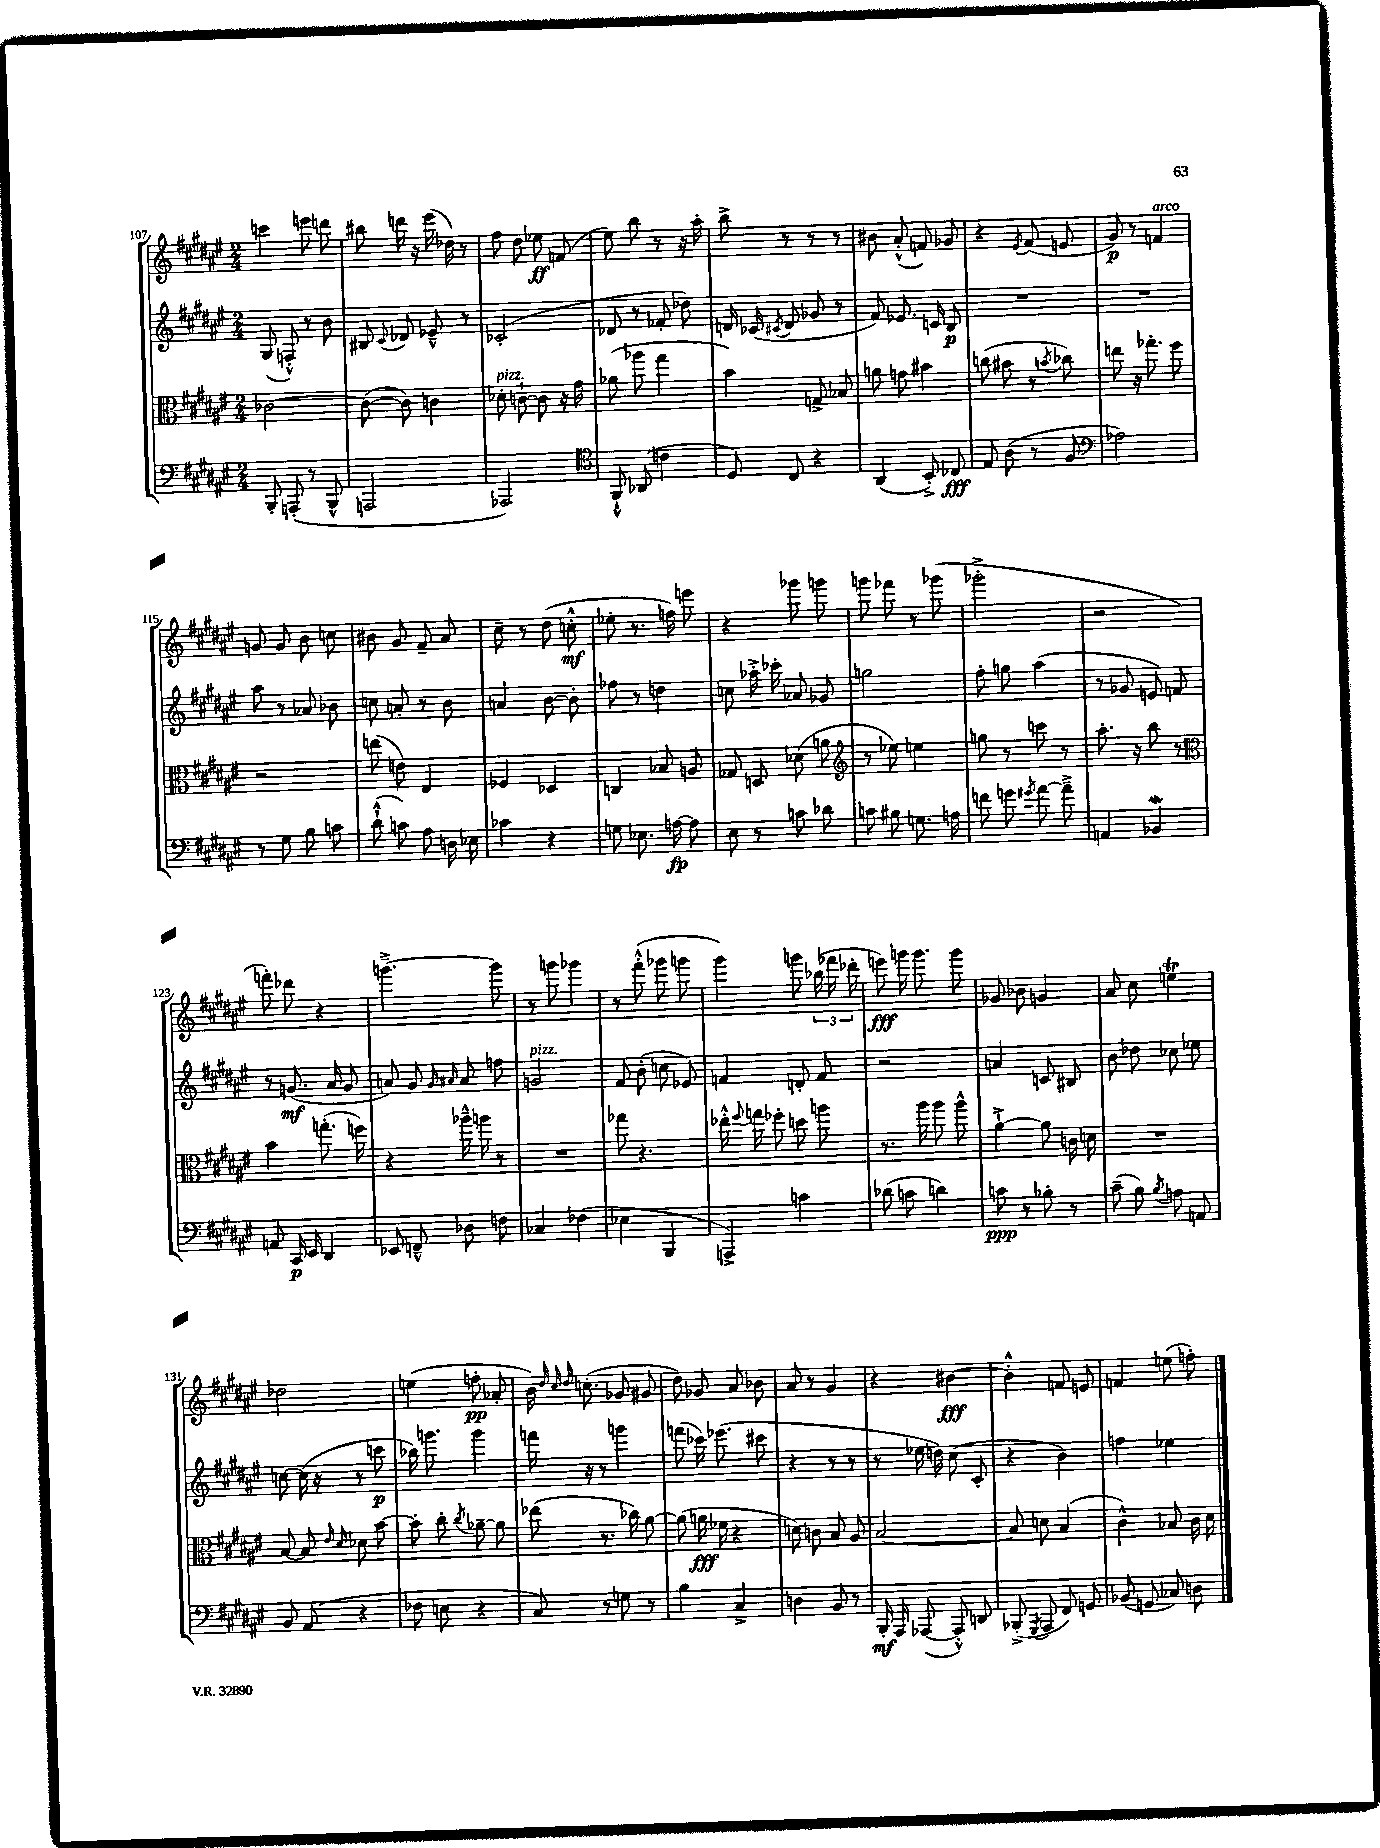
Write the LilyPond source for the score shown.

<<
\new StaffGroup <<
\new Staff = "s0" {
    \clef treble \key fis \major \numericTimeSignature \time 2/4
    \autoBeamOff c'''4 e'''8 d'''8 |
    bis''8 d'''16 r16 eis'''16( des''16) r8 |
    fis''8 dis''8 ees''8\ff f'8( |
    eis''8) b''8 r8 r16 ais''16-. |
    b''8-> r8 r8 r8 |
    bis'8 ais'8-.-^( f'8) ges'8 |
    r4 \acciaccatura { eis'8 } fis'8( e'8 |
    gis'8\p) r8 f'4^\markup { \italic "arco" } |
    g'8 g'8 b'8 c''8 |
    bis'8 gis'8 fis'8-- ais'8 |
    cis''8-- r8 dis''8( c''8-.-^\mf |
    ees''8-. r8. f''16) e'''8 |
    r4 ges'''8 g'''8 |
    g'''8 fes'''8 r8 ges'''8( |
    ges'''2-.-> |
    r2 |
    f'''8-.) des'''8 r4 |
    g'''4.~---> g'''8 |
    r8 g'''8 ges'''4 |
    r8 fis'''8-.-^( ges'''8 g'''8 |
    gis'''4) g'''8 \tuplet 3/2 { bes''16( fes'''16 des'''16-. } |
    e'''8\fff) g'''16 g'''8. g'''8 |
    ges'8 bes'8 g'4 |
    ais'8 cis''8 e''4\trill |
    des''2 |
    e''4( f''8-.\pp aes'8-. |
    b'16) \grace { dis''32 cis''32 dis''32 } c''8.-.( ges'8 gis'8 |
    dis''8) ges'8 ais'8 bes'8 |
    ais'8 r8 gis'4 |
    r4 bis'4~\fff |
    bis'4-.-^ f'8 e'8 |
    f'4 e''8( f''8-.) \bar "|." |
}
\new Staff = "s1" {
    \clef treble \key fis \major \numericTimeSignature \time 2/4
    \autoBeamOff gis8( f8-.-^) r8 b'8 |
    bis8 \appoggiatura { cis'8 } des'8 ees'8---^ r8 |
    ces'2-.( |
    des'8 r8 fes'8-. des''8) |
    d'16 ces'16( \acciaccatura { cis'8 } d'8 ges'8 r8 |
    fis'8) ees'8. c'16 b8\p |
    R2 |
    R2 |
    ais''8 r8 aes'8 bes'8 |
    c''8 a'8-. r8 b'8 |
    a'4 b'8~ b'8-. |
    fes''8 r8 d''4 |
    c''8 aes''16-.-> ces'''16-. aes'8 ges'8 |
    g''2 |
    fis''8-. g''8 ais''4( |
    r8 ges'8 e'8) f'8 |
    r8 g'8.\mf( ais'16 g'8 |
    a'8) gis'8 \grace { gis'16 ais'16 } ais'8 f''8 |
    g'2^\markup { \italic "pizz." } |
    fis'8 b'8-.( c''8 ees'8) |
    f'4 d'8-. f'8 |
    r2 |
    a'4 c'8 bis8 |
    b'8 des''8 ces''8 ees''8 |
    c''8~ c''16( r16 r8 c'''8\p |
    bes''16) g'''8. g'''4 |
    f'''16 r16 r8 g'''4 |
    f'''8( ces'''16) ees'''8.( cis'''8 |
    r4 r8 r8 |
    r8 ees''16 d''16) cis''8( cis'8-. |
    r4 b'4) |
    f''4 ees''4 \bar "|." |
}
\new Staff = "s2" {
    \clef alto \key fis \major \numericTimeSignature \time 2/4
    \autoBeamOff ces'2~ |
    ces'8~( ces'8) c'4 |
    des'8-.^\markup { \italic "pizz." } c'8~-! c'8 r16 gis'16 |
    aes'8( aes''8 gis''4 |
    b'4) g8-> bes8 |
    a'8 g'8 bis'4 |
    c''8( bis'8 r8 \acciaccatura { b'8 } ces''8) |
    e''8 r16 ges''8.-. fis''8 |
    r2 |
    e''8( e'8) eis4 |
    fes4 des4 |
    c4 bes8 a8 |
    ges8 d8 des'8( a'8 |
    \clef treble r8 ees''8) e''4 |
    g''8 r8 c'''8 r8 |
    ais''8.-. r16 b''8 r8 |
    \clef alto b'4 g''8.-.( f''16) |
    r4 aes''16---^ a''16 r8 |
    R2 |
    ges''8 r4. |
    ees''16-.-^ \appoggiatura { fis''8 } g''16 fes''8-. d''8 a''8 |
    r8. ais''16 ais''8 ais''8-^ |
    ais'4~-!-> ais'8 c'16 d'16 |
    R2 |
    b8~ b8 \grace { eis'16 dis'16 } des'8 b'8~ |
    b'8-. cis''8-. \acciaccatura { cis''8 } aes'8~-- aes'8 |
    ees''8( r8. ces''16) ais'8~ |
    ais'8( a'16\fff fes'16 r4 |
    d'8) c'8 b8 ais8 |
    b2~ |
    b8 d'8 b4( |
    cis'4-^) bes8 cis'16 dis'16 \bar "|." |
}
\new Staff = "s3" {
    \clef bass \key fis \major \numericTimeSignature \time 2/4
    \autoBeamOff b,,8-. a,,8-.( r8 b,,8-^ |
    a,,2 |
    aes,,2) |
    \clef tenor fis,8-!-^ aes,8( c'4 |
    dis8) cis8 r4 |
    ais,4( b,8-.->) ces8\fff |
    eis8 ais8( r8 fis8 |
    \clef bass aes2) |
    r8 gis8 b8 c'8 |
    dis'8-!-^( c'8) ais8 d16 ees16 |
    ces'4 r4 |
    g8 ees8. a16~\fp a8 |
    eis8 r8 c'8 des'8 |
    c'8 bis8 g8. a16 |
    f'8 g'8 \acciaccatura { gis'8 } ais'8~ ais'8---> |
    a,4 bes,4\mordent |
    a,8 cis,16\p eis,16 dis,4 |
    ees,8 f,8---^ des8 f8 |
    ces4 fes4( |
    ees4 b,,4 |
    a,,4->) c'4 |
    des'8( c'8 d'4) |
    c'8\ppp r8 bes8-. r8 |
    cis'8--( b8) \acciaccatura { b8 } a8 a,8 |
    b,8 ais,8( r4 |
    fes8 e8 r4 |
    cis8) r8 g8 r8 |
    b4 cis4-> |
    d4 b,8 r8 |
    b,,16-.\mf ais,,16 aes,,8~( aes,,8-.-^) d,8 |
    bes,,8-.->( \acciaccatura { gis,,8 } ais,,8 fis,8) g,8 |
    bes,8( g,8 ces8) d8 \bar "|." |
}
>>
>>
\layout { \context { \Score currentBarNumber = #107 } }
